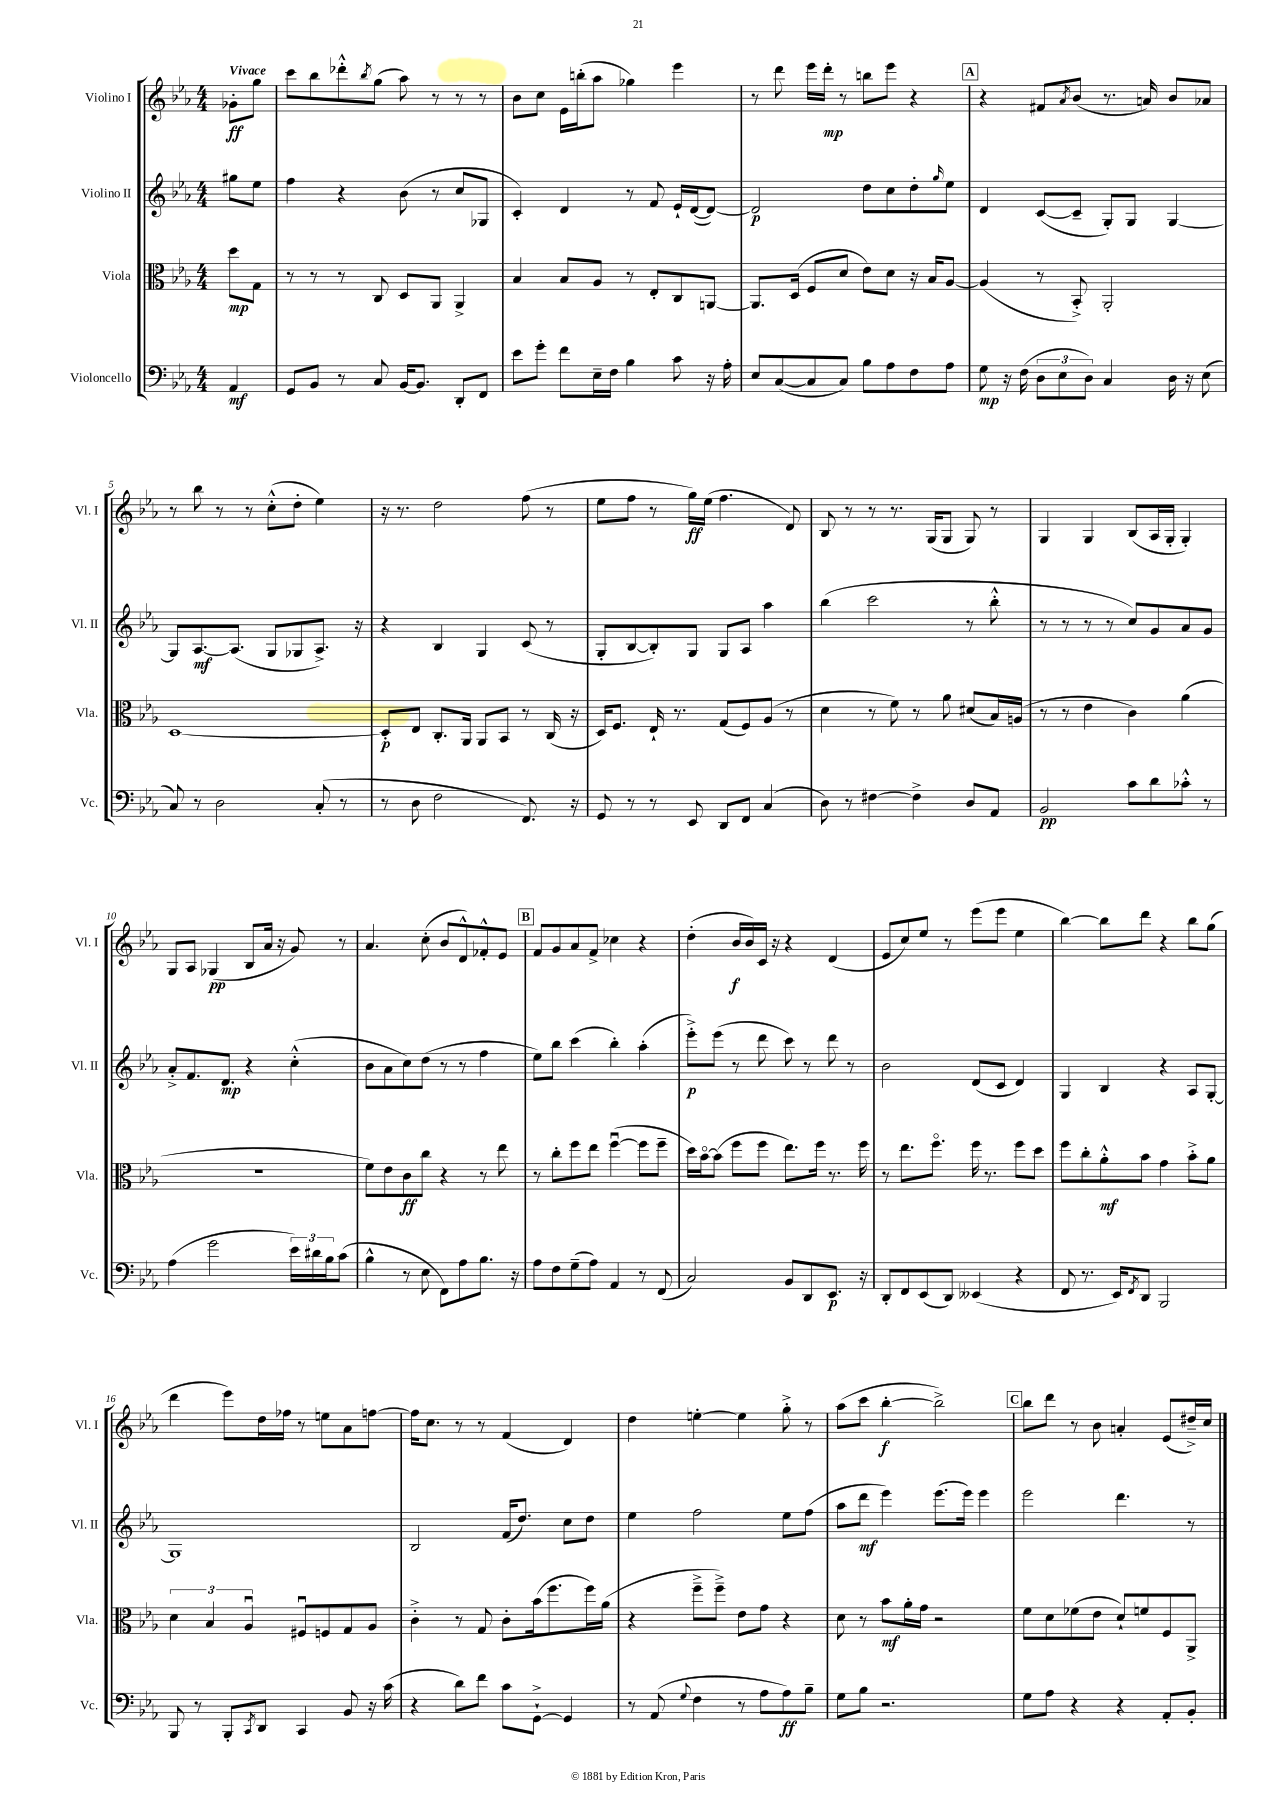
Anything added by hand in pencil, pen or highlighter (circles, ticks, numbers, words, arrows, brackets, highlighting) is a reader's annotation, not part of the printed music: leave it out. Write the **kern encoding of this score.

**kern	**kern	**kern	**kern
*staff4	*staff3	*staff2	*staff1
*clefF4	*clefC3	*clefG2	*clefG2
*k[b-e-a-]	*k[b-e-a-]	*k[b-e-a-]	*k[b-e-a-]
*M4/4	*M4/4	*M4/4	*M4/4
4AA-/	8dd\L	8gg#\L	8g-'\L
.	8G\J	8ee-\J	8gg\J
=	=	=	=
8GG/L	8r	4ff\	8ccc\L
8BB-/J	8r	.	8bb-\
8r	8r	4r	8ddd-'^^\
.	.	.	8qbb-/
8C/	8C/	.	(8gg\J
[16BB-/LK	8D/L	(8b-\	8aa-\)
8.BB-/]J	.	.	.
.	8AA-/J	8r	8r
8DD'/L	4AA-^/	8cc/L	8r
8FF/J	.	8G-/J	8r
=	=	=	=
8e-\L	4B-/	4c'/)	8b-\L
8g'\J	.	.	8cc\J
8f\L	8B-/L	4d/	16e-\LL
.	.	.	(16bb'\J
16E-~\L	8A-/J	.	8aa-\J
16F\JJ	.	.	.
4B-\	8r	8r	4gg-\)
.	8E-'/L	8f/	.
8c\	8C/	16e-`/LL	4eee-\
.	.	([16d/J	.
16r	[8AA/J	8d/_J)	.
16A-'\	.	.	.
=	=	=	=
8E-/L	8.AA/]L	2d/]	8r
([8C/	.	.	8ddd\
.	(16D/Jk	.	.
8C/]	8F/L	.	16eee-\LL
.	.	.	16ddd'\JJ
8C/J)	8d/J	.	8r
8B-\L	8e-\L)	8dd\L	8bb\L
8A-\	8d\J	8cc\	8eee-\J
8F\	16r	8dd'\	4r
.	16B-/LK	.	.
.	.	16qqgg/	.
8A-\J	[8A-/J	8ee-\J	.
=	=	=	=
8G\	(4A-/]	4d/	4r
16r	.	.	.
(16F\	.	.	.
12D\L	8r	([8c/L	8f#/L
12E-\	.	.	.
.	.	.	8qa-/
.	8BB-'^/)	8c~/]J	(8b-/J
12D\J)	.	.	.
4C/	2AA-'/	8G'/L)	8.r
.	.	8G/J	.
.	.	.	16a/)
16D\	.	[4G/	8b-/L
16r	.	.	.
(8E-\	.	.	8a-/J
=	=	=	=
8C/)	[1D	8G/]L	8r
8r	.	[8.A-/	8bb-\
2D\	.	.	8r
.	.	(8.A-/]J	.
.	.	.	8r
.	.	8G/L	(8cc'^^\L
.	.	8G-/	8dd'\J
(8C'/	.	8.A-^/J)	4ee-\)
8r	.	.	.
.	.	16r	.
=	=	=	=
8r	8D'/]L	4r	16r
.	.	.	8.r
8D\	8E-/J	.	.
2F\	8.C'/L	4B-/	2dd\
.	16AA-/Jk	.	.
.	8AA-/L	4G/	.
.	8BB-/J	.	.
8.FF/)	8r	(8c/	(8ff\
.	(16C/	8r	8r
16r	16r	.	.
=	=	=	=
8GG/	16D/LK)	8G'/L	8ee-\L
.	8.F/J	.	.
8r	.	[8B-/	8ff\J
8r	16E-`/	8B-'/])	8r
.	8.r	.	.
8EE-/	.	8G/J	16gg\LL)
.	.	.	(16ee-\JJ
8DD/L	(8G/L	8G/L	4.ff\
8FF/J	8F/)	8A-/J	.
(4C/	(8A-/J	4aa-\	.
.	8r	.	8d/)
=	=	=	=
8D\)	4d\	(4bb-\	8B-/
8r	.	.	8r
[4F#\	8r	2ccc\	8r
.	8f\)	.	8.r
4F#^\]	8r	.	.
.	.	.	(16G/LK
.	8a-\	.	8G/J
8D/L	(8d#/L	8r	8G/)
8AA-/J	16B-/L)	8bb-'^^\	8r
.	(16A/JJ	.	.
=	=	=	=
2BB-/	8r	8r	4G/
.	8r	8r	.
.	4e-\	8r	4G/
.	.	8r	.
8c\L	4c\)	8cc/L)	(8B-/L
8d\	.	8g/	16A-/L
.	.	.	16G'/JJ
8c-'^^\J	(4a-\	8a-/	4G'/)
8r	.	8g/J	.
=	=	=	=
(4A-\	1r	8a-'^/L	8G/L
.	.	8.f/	8A-/J
2g\	.	.	(4G-/
.	.	8.d/J	.
.	.	4r	8B-/L
.	.	.	16a-/Jk
.	.	.	16r
24e-\LL)	.	(4cc'^^\	8g/)
24d#\	.	.	.
24B-\J	.	.	.
(8c\J	.	.	8r
=	=	=	=
4B-^^\	8f\L)	8b-\L	4.a-/
.	8e-\	8a-\	.
8r	8c\	8cc\)	.
8E-\	8cc\J	(8dd\J	(8cc'\
8FF\L)	4r	8r	8b-/L
8A-\	.	8r	8d^^/)
8.B-\J	8r	4ff\	8f-'^^/
.	8ee-\	.	8e-/J
16r	.	.	.
=	=	=	=
8A-\L	8r	8ee-\L)	8f/L
8F\	8cc'\L	8bb-\J	8g/
(8G~\	8ff\	(4ccc\	8a-/
8A-\J)	8ee-\J	.	8f^/J
4AA-/	([4ffu\	4bb-'\)	4cc-\
8r	8ff\]L	(4aa-'\	4r
(8FF/	8ff~\J	.	.
=	=	=	=
2C/)	16dd\LL)	8eee-'^\L)	(4dd'\
.	[16b-o\J	.	.
.	(8b-\]J	(8eee-\J	.
.	8ff\L	8r	16b-/LL
.	.	.	16b-/)
.	8ff\J	8ddd\	16c/JJ
.	.	.	16r
8BB-/L	8.ee-\L)	8ccc\)	4r
8DD/	.	8r	.
.	16ff\Jk	.	.
8.EE-/J	8.r	8ddd\	(4d/
.	.	8r	.
16r	16ff\	.	.
=	=	=	=
8DD'/L	8r	2b-\	8e-/L
8FF/	8.ee-\L	.	8cc/)
(8EE-/	.	.	8ee-/J
.	8.ffo\J	.	.
8DD/J)	.	.	8r
(4EE--/	16ff\	(8d/L	(8eee-\L
.	8.r	.	.
.	.	8c/J	8eee-\J
4r	8ff\L	4d/)	4ee-\
.	8dd\J	.	.
=	=	=	=
8FF/	8ff\L	4G/	[4bb-\)
8.r	8cc'\	.	.
.	8a-'^^\	4B-/	8bb-\]L
16EE-/LK)	.	.	.
8qFF/	.	.	.
8DD/J	8b-\J	.	8ddd\J
2BBB-/	4g\	4r	4r
.	8b-'^\L	8A-/L	8bb-\L
.	8a-\J	[8G'/J	(8gg\J
=	=	=	=
8BBB-/	6d\	1G]	4ddd\
8r	.	.	.
.	6B-/	.	.
8BBB-'/L	.	.	8eee-\L)
.	6A-u/	.	.
8qCC/	.	.	.
8DD/J	.	.	16dd\L
.	.	.	16ff-\JJ
4CC/	8F#u/L	.	8r
.	8F/	.	8ee\L
8BB-/	8G/	.	8a-\
16r	8A-/J	.	[8ff\J
(16c\	.	.	.
=	=	=	=
4r	4c'^\	2B-/	16ff\]LK
.	.	.	8.cc\J
8d\L)	8r	.	8r
8f\J	8G/	.	8r
8c\L	8c'\L	(16f/LK	(4f/
.	.	8.dd/J)	.
[8GG`^\J	(16b-\k	.	.
.	8.ff\	.	.
4GG/]	.	8cc\L	4d/)
.	16ff\L)	8dd\J	.
.	(16a-\JJ	.	.
=	=	=	=
8r	4r	4ee-\	4dd\
(8AA-/	.	.	.
8qqG/	.	.	.
4F\	8ff~^\L	2ff\	[4ee'\
.	8ff~^\J)	.	.
8r	8e-\L	.	4ee\]
8A-\L	8g\J	.	.
8A-\)	4r	8ee-\L	8gg'^\
8B-~\J	.	(8ff\J	8r
=	=	=	=
8G\L	8d\	8aa-\L	(8aa-\L
8B-\J	8r	8ddd\J	8ccc\J
2.r	8b-\L	4eee-\)	[4bb-'\
.	16a-'\L	.	.
.	16g\JJ	.	.
.	2r	(8.eee-\L	2bb-^\])
.	.	16eee-\Jk)	.
.	.	4eee-\	.
=	=	=	=
8G\L	8f\L	2eee-\	8bb-\L
8A-\J	8d\	.	8ddd\J
4r	(8f-\	.	8r
.	8e-\J	.	8b-\
4r	8d`/L)	4.ddd\	4a'/
.	8f/	.	.
8AA-'/L	8F/	.	(8e-/L
8BB-'/J	8AA-^/J	8r	16dd#~^/L)
.	.	.	16cc/JJ
==	==	==	==
*-	*-	*-	*-
